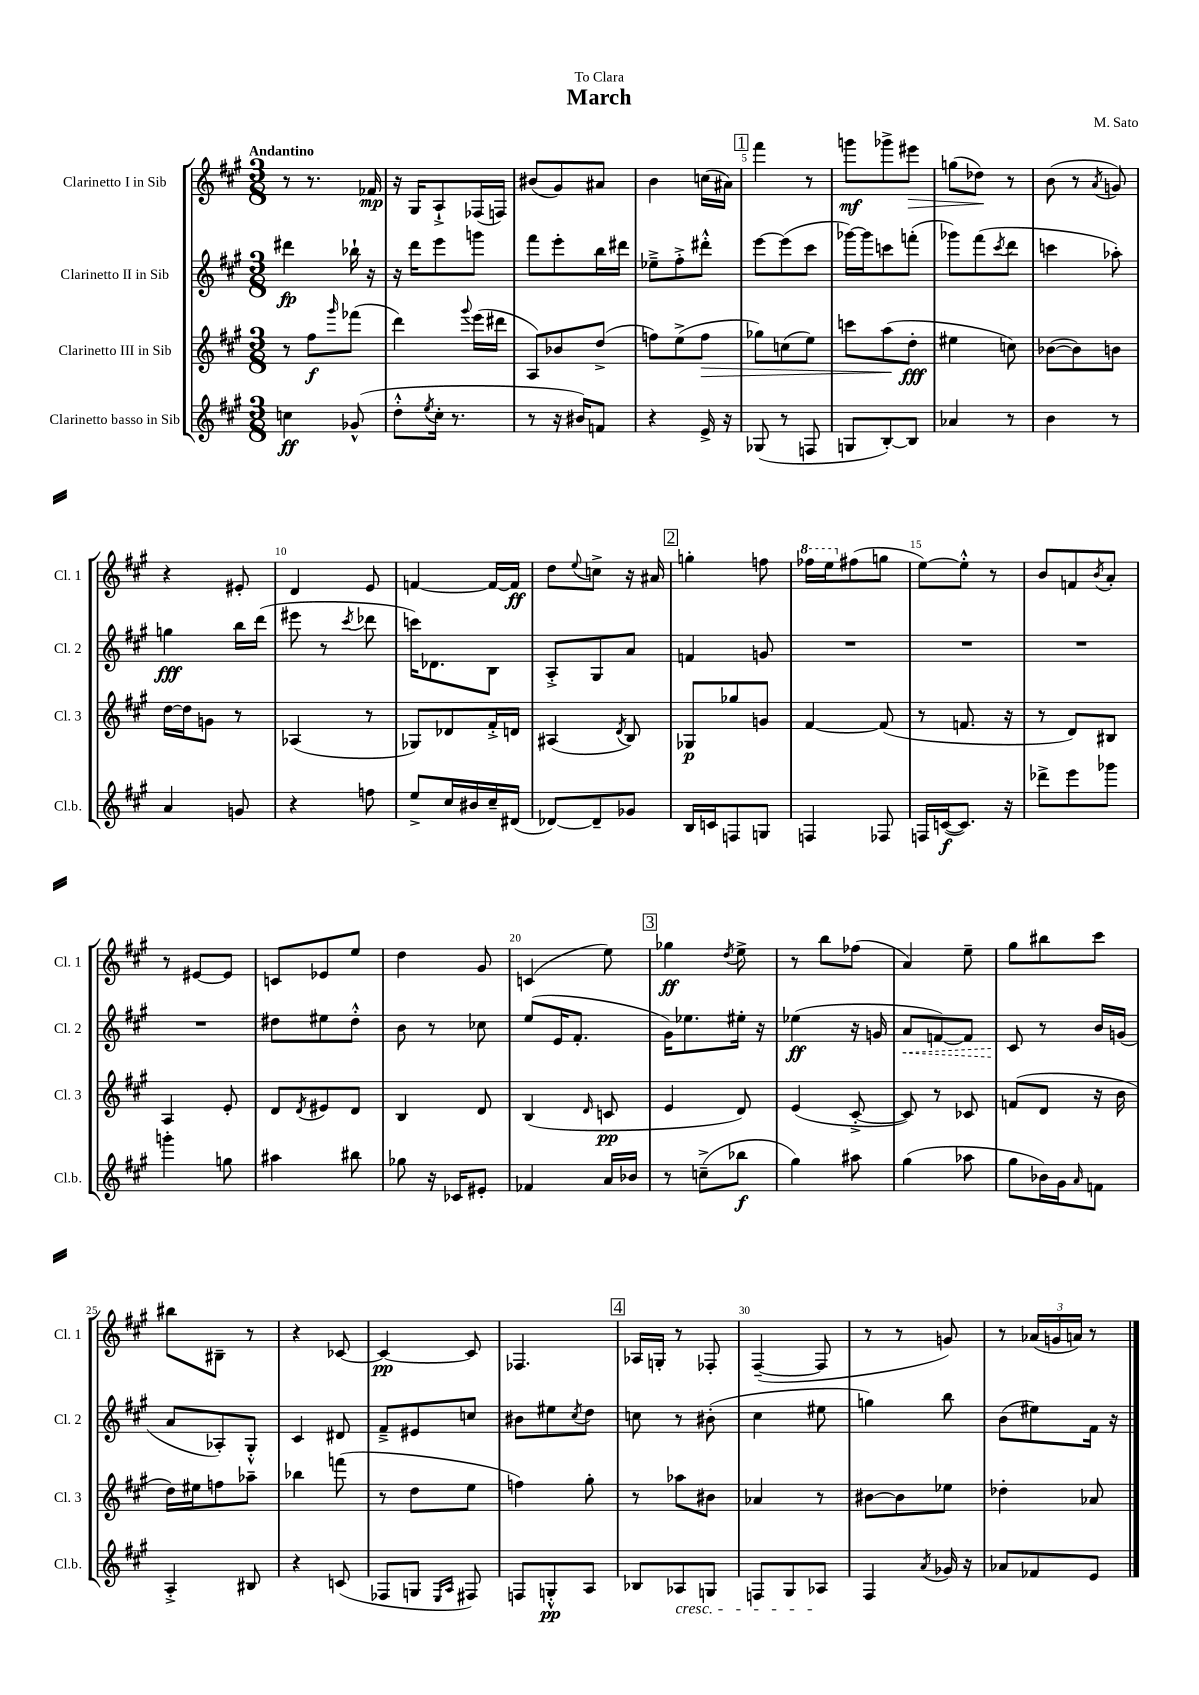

**kern	**kern	**kern	**kern
*staff4	*staff3	*staff2	*staff1
*clefG2	*clefG2	*clefG2	*clefG2
*k[f#c#g#]	*k[f#c#g#]	*k[f#c#g#]	*k[f#c#g#]
*M3/8	*M3/8	*M3/8	*M3/8
4cc\	8r	4ddd#\	8r
.	8ff#\L	.	8.r
.	16qqggg#/	.	.
(8g-^^/	(8fff-\J	16bb-`\	.
.	.	16r	16f-/
=	=	=	=
8dd'^^\L	4ddd\)	16r	16r
.	.	16ddd\LK	16G#/LK
8qee/	.	.	.
16cc#'\Jk	.	8eee\	8A`^/
8.r	.	.	.
.	8qqggg#/	.	.
.	(16eee\LL	8ggg\J	(16F-/L
.	16ddd#\JJ	.	16F/JJ)
=	=	=	=
8r	8A/L)	8fff#\L	(8b#/L
16r	8b-/	8eee'\	8g#/)
16b#/LK)	.	.	.
8f/J	(8dd^/J	16bb\L	8a#/J
.	.	16ddd#\JJ	.
=	=	=	=
4r	8ff\L)	8ee-~^\L	4b\
.	(8ee^\	8ff#'^\	.
16e^/	8ff\J	8ddd#'^^\J	(16cc\LL
16r	.	.	16a#\JJ)
=	=	=	=
(8G-/	8gg-\L)	[8eee\L	4fff#\
8r	(8cc\	(8eee\]	.
8F/	8ee\J)	8ccc#\J	8r
=	=	=	=
8G/L	8ccc\L	[16ggg-\LL)	8ggg\L
.	.	16ggg-\]J	.
[8B'/)	(8aa\	8ccc\	8ggg-^\
8B/]J	8dd'\J	(8fff'\J	8eee#\J
=	=	=	=
4a-/	4ee#\	8ggg-\L)	(8gg\L
.	.	(8fff#\	8dd-\J)
.	.	8qccc#/	.
8r	8cc\)	8ddd\J	8r
=	=	=	=
4b\	([8b-\L	4ccc\	(8b\
.	8b-\])	.	8r
.	.	.	8qa/
8r	8b\J	8aa-'\)	8g/)
=	=	=	=
4a/	[16dd\LL	4gg\	4r
.	16dd\]J	.	.
.	8g\J	.	.
8g/	8r	16bb\LL	8e#'/
.	.	(16ddd\JJ	.
=	=	=	=
4r	(4A-/	8eee#\	4d/
.	.	8r	.
.	.	8qccc#/	.
8ff\	8r	8ddd-\	8e/
=	=	=	=
8ee^/L	8G-/L)	16ccc\LK)	[4f/
.	.	8.d-\	.
16cc#/L	8d-/	.	.
16b#/	.	.	.
16cc#~/	16f#'^/L	8B\J	16f/_LL
(16d#/JJ	16d/JJ	.	16f/]JJ
=	=	=	=
[8d-/L)	(4A#/	8A'^/L	8dd\L
.	.	.	8qqee/
8d-~/]	.	8G#/	8cc^\J
.	8qd/	.	.
8g-/J	8B/)	8a/J	16r
.	.	.	16a#/
=	=	=	=
16B/LL	8G-/L	4f/	4gg'\
16c/J	.	.	.
8F/	8gg-/	.	.
8G/J	8g/J	8g/	8ff\
=	=	=	=
4F/	[4f#/	4.r	16fff-\LL
.	.	.	16eee\J
.	.	.	(8ff#\
8F-/	(8f#/]	.	8gg\J
=	=	=	=
16F/LL	8r	4.r	[8ee\L)
([16c/J	.	.	.
8.c/]J)	8.f/	.	8ee'^^\]J
.	.	.	8r
16r	16r	.	.
=	=	=	=
8ddd-^\L	8r	4.r	8b/L
8eee\	8d/L)	.	8f/
.	.	.	8qb/
8ggg-\J	8B#/J	.	8a'/J
=	=	=	=
4ggg'\	4A/	4.r	8r
.	.	.	[8e#/L
8gg\	8e'/	.	8e#/]J
=	=	=	=
4aa#\	8d/L	8dd#\L	8c/L
.	8qd/	.	.
.	8e#/	8ee#\	8e-/
8bb#\	8d/J	8dd#'^^\J	8ee/J
=	=	=	=
8gg-\	4B/	8b\	4dd\
16r	.	8r	.
16c-/LK	.	.	.
8e#'/J	8d/	8cc-\	8g#/
=	=	=	=
4f-/	(4B/	(8ee/L	(4c/
.	.	16e/K	.
.	.	8.f#'/J	.
.	16qqd/	.	.
16a/LL	8c/	.	8ee\)
16b-/JJ	.	.	.
=	=	=	=
8r	4e/	16g#\LK)	4gg-\
.	.	8.ee-\	.
(8cc~^\L	.	.	.
.	.	.	8qdd/
8bb-\J	8d/)	16ee#'\Jk	8ee^\
.	.	16r	.
=	=	=	=
4gg#\)	(4e/	(4ee-\	8r
.	.	.	8bb\L
8aa#\	[8c#'^/	16r	(8ff-\J
.	.	16g/	.
=	=	=	=
(4gg#\	8c#/])	8a/L	4a/)
.	8r	[8f/)	.
8aa-\	8c-/	8f/]J	8ee~\
=	=	=	=
8gg#\L	(8f/L	8c#/	8gg#\L
16b-\L)	8d/J	8r	8bb#\
16g#\J	.	.	.
16qqa/	.	.	.
8f\J	16r	16b/LL	8ccc#\J
.	16b\	(16g/JJ	.
=	=	=	=
4A'^/	16dd\LL)	8a/L	8bb#\L
.	16ee#\J	.	.
.	8ff\	8A-'/)	8B#~\J
8B#/	8aa-~\J	8G#'^^/J	8r
=	=	=	=
4r	4bb-\	4c#/	4r
(8c/	(8fff\	8d#/	[8c-/
=	=	=	=
8F-/L	8r	8f#~^/L	4c-/_
8G/J	8dd\L	8e#/	.
16qqE/LL	.	.	.
16qqA/JJ	.	.	.
8F#/)	8ee\J	8cc/J	8c-/]
=	=	=	=
8F/L	4ff\)	8b#\L	4.F-/
8G'^^/	.	8ee#\	.
.	.	8qcc#/	.
8A/J	8gg#'\	8dd\J	.
=	=	=	=
8B-/L	8r	8cc\	16A-/LL
.	.	.	16G'/JJ
8A-/	8aa-\L	8r	8r
8G/J	8b#\J	(8b#'\	8F-'/
=	=	=	=
8F/L	4a-/	4cc#\	([4F#~/
8G#/	.	.	.
8A-/J	8r	8ee#\	8F#/]
=	=	=	=
4F#/	[8b#\L	4gg\)	8r
.	8b#\]	.	8r
8qa/	.	.	.
16g-/	8ee-\J	8bb\	8g/)
16r	.	.	.
=	=	=	=
8a-/L	4dd-'\	(8b\L	8r
8f-/	.	8ee#\)	(24a-/LL
.	.	.	24g/
.	.	.	24a/JJ)
8e/J	8a-/	16f#\Jk	8r
.	.	16r	.
==	==	==	==
*-	*-	*-	*-
